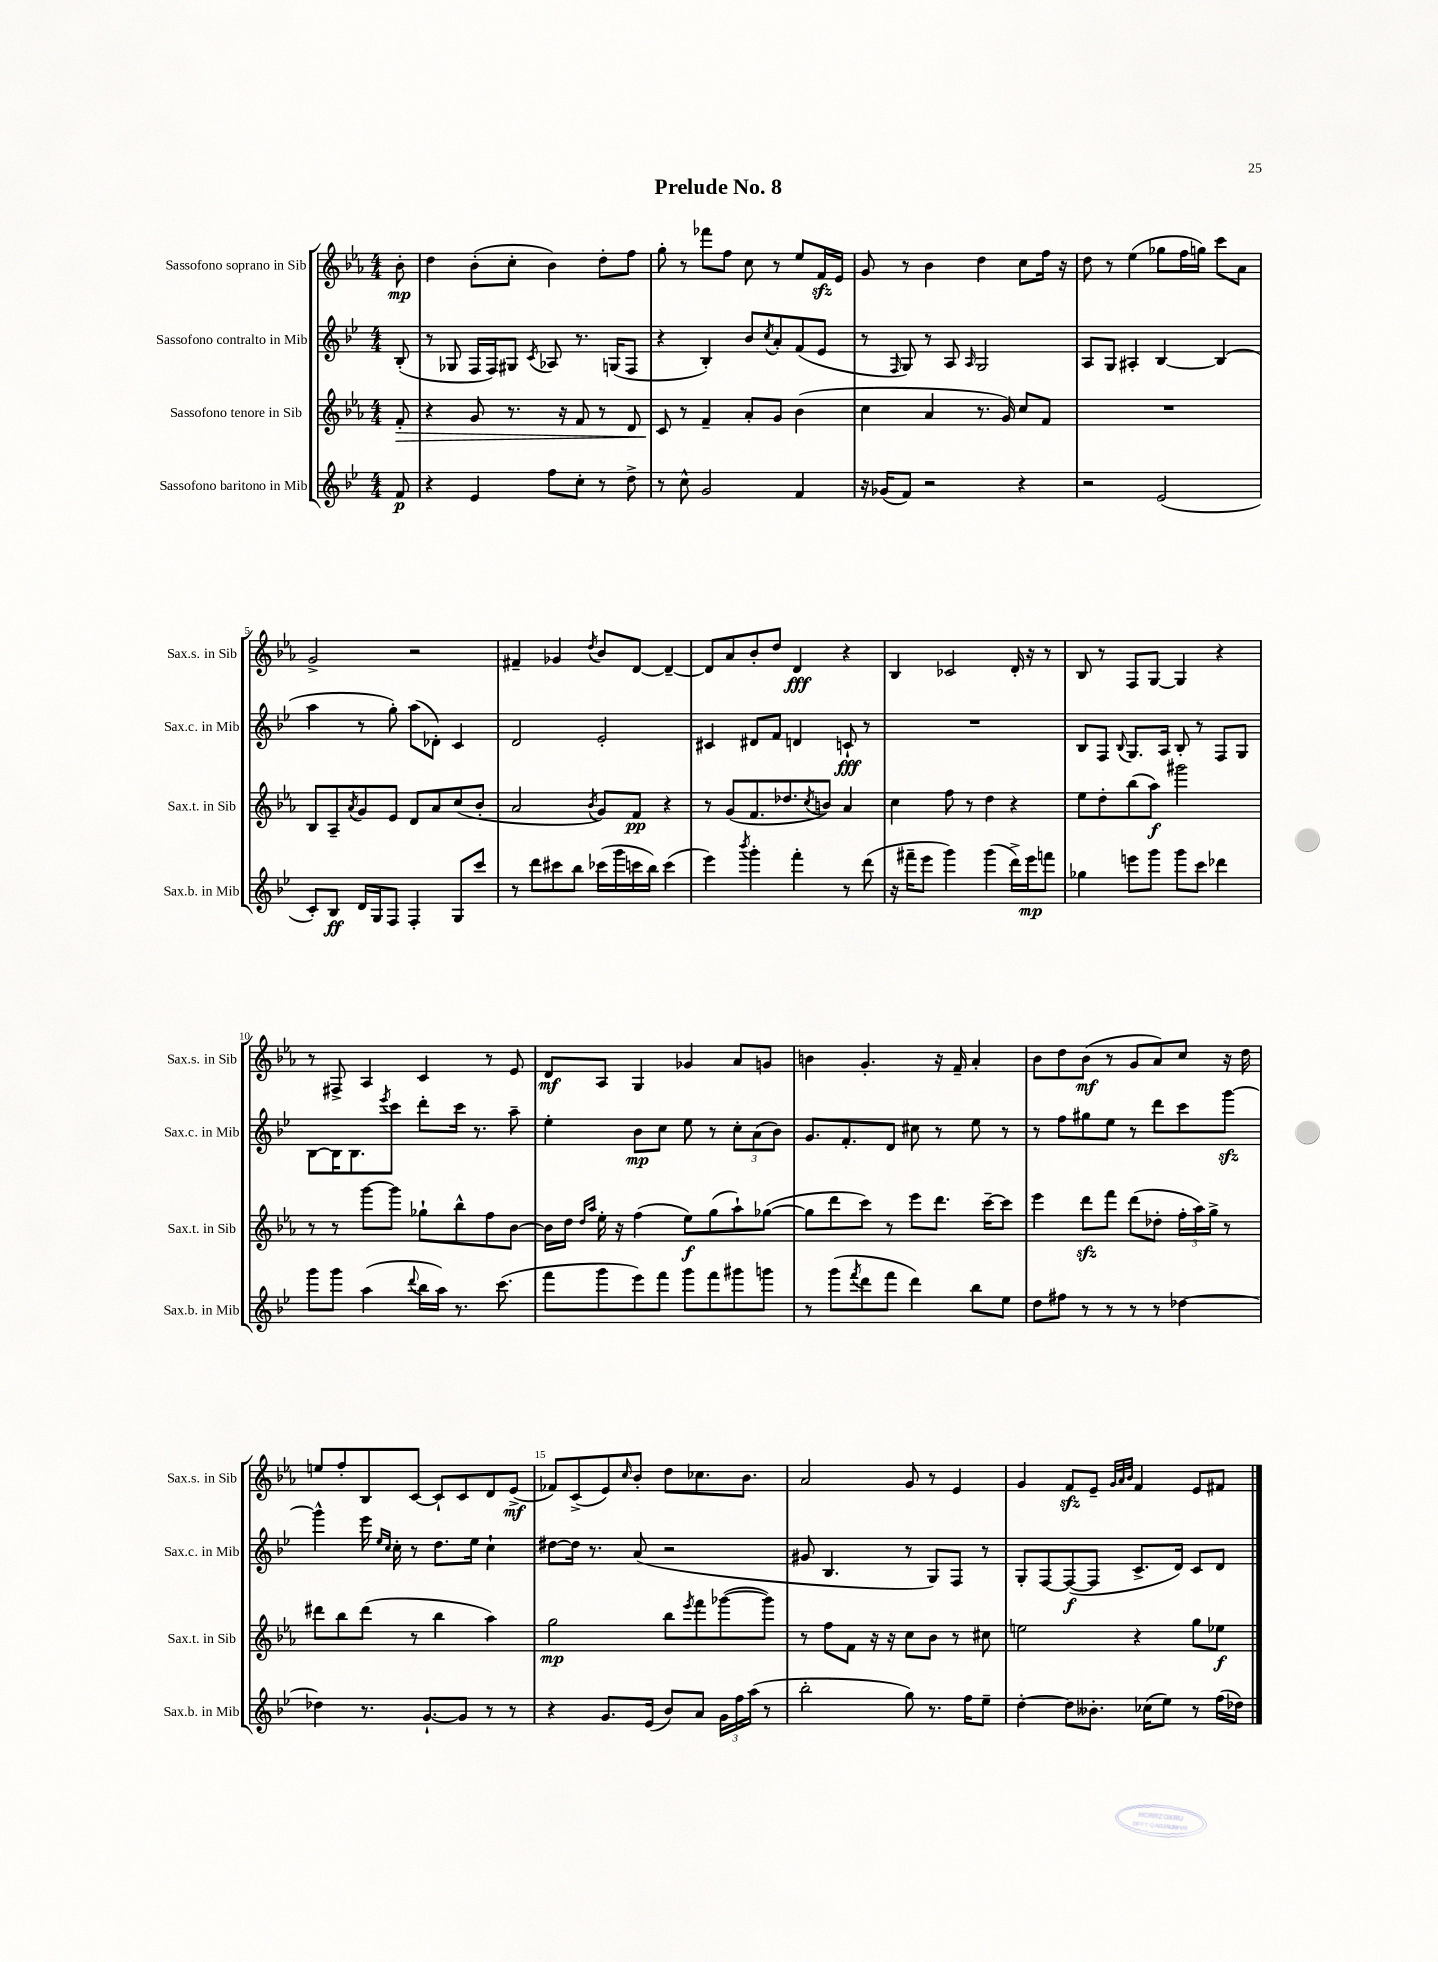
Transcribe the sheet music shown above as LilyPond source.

\header { title = "Prelude No. 8" }
<<
\new StaffGroup <<
\new Staff = "s0" \with { instrumentName = "Sassofono soprano in Sib" shortInstrumentName = "Sax.s. in Sib" } {
    \clef treble \key ees \major \numericTimeSignature \time 4/4 \partial 8
    bes'8-.\mp |
    d''4 bes'8-.( c''8-. bes'4) d''8-. f''8 |
    g''8-. r8 fes'''8 f''8 c''8 r8 ees''8 f'16\sfz ees'16 |
    g'8 r8 bes'4 d''4 c''8 f''16 r16 |
    d''8 r8 ees''4( ges''8 f''16 g''16) c'''8 aes'8 |
    g'2-> r2 |
    fis'4-- ges'4 \acciaccatura { d''8 } bes'8 d'8~ d'4~-- |
    d'8 aes'8 bes'8-. d''8 d'4\fff r4 |
    bes4 ces'2 d'16-. r16 r8 |
    bes8 r8 f8 g8~ g4 r4 |
    r8 fis8-> aes4 c'4 r8 ees'8 |
    d'8\mf aes8 g4 ges'4 aes'8 g'8 |
    b'4 g'4.-. r16 f'16-- aes'4-. |
    bes'8 d''8 bes'8\mf( r8 g'8 aes'8) c''8 r16 d''16 |
    e''8 f''8-. bes8 c'8~ c'8-! c'8 d'8 ees'8->\mf( |
    fes'8) c'8->( ees'8) \grace { c''16 } bes'8-. d''8 ces''8. bes'8. |
    aes'2 g'8 r8 ees'4 |
    g'4 f'8\sfz ees'8-- \grace { g'32 aes'32 bes'32 } f'4 ees'8 fis'8 \bar "|." |
}
\new Staff = "s1" \with { instrumentName = "Sassofono contralto in Mib" shortInstrumentName = "Sax.c. in Mib" } {
    \clef treble \key bes \major \numericTimeSignature \time 4/4 \partial 8
    bes8-.( |
    r8 ges8 f16 f16) gis8 \acciaccatura { c'8 } aes8 r8. g16( f8 |
    r4 bes4-.) bes'8 \acciaccatura { c''8 } a'8-. f'8( ees'8 |
    r8 \grace { f16 } g8) r8 a8 \grace { a16 } g2 |
    a8 g8 ais4-. bes4~ bes4( |
    a''4 r8 g''8-.) a''8( des'8-.) c'4 |
    d'2 ees'2-. |
    cis'4 dis'8 f'8 d'4 c'8-!\fff r8 |
    R1 |
    bes8 f8 \appoggiatura { bes8 } g8. a16 bes8-. r8 f8 g8 |
    bes8~ bes16 bes8. \acciaccatura { ees'''8 } c'''8 d'''8-. c'''16 r8. a''8-- |
    ees''4-. bes'8\mp c''8 ees''8 r8 \tuplet 3/2 { c''8-. a'8( bes'8) } |
    g'8. f'8.-. d'8 cis''8 r8 ees''8 r8 |
    r8 f''8 gis''8 ees''8 r8 d'''8 c'''8 g'''8~\sfz |
    g'''4-^ ees'''16 \grace { ees''16 c''16 } c''16-. r8 d''8. ees''16 c''4-! |
    dis''8~ dis''16 r8. a'8( r2 |
    gis'8 bes4. r8 g8) f8 r8 |
    g8-. f8~ f8~\f( f8 c'8.-> d'16) c'8 d'8 \bar "|." |
}
\new Staff = "s2" \with { instrumentName = "Sassofono tenore in Sib" shortInstrumentName = "Sax.t. in Sib" } {
    \clef treble \key ees \major \numericTimeSignature \time 4/4 \partial 8
    f'8-.\> |
    r4 g'8 r8. r16 f'8 r8 d'8 |
    c'8\! r8 f'4-- aes'8-. g'8 bes'4( |
    c''4 aes'4 r8. g'16) c''8 f'8 |
    R1 |
    bes8 aes8-- \acciaccatura { aes'8 } g'8 ees'8 d'8 aes'8 c''8( bes'8-. |
    aes'2 \acciaccatura { bes'8 } g'8) f'8\pp r4 |
    r8 g'8( f'8. des''8. \acciaccatura { c''8 } b'8) aes'4 |
    c''4 f''8 r8 d''4 r4 |
    ees''8 d''8-. bes''8( aes''8\f) gis'''2 |
    r8 r8 g'''8~ g'''8 ges''8-! bes''8-^ f''8 bes'8~ |
    bes'16 d''16 \grace { d''16 aes''16 } ees''16-. r16 f''4( ees''8\f) g''8( aes''8-!) ges''8~( |
    ges''8 d'''8 c'''8) r8 ees'''8 d'''8. c'''16~-- c'''8 |
    ees'''4 d'''8\sfz f'''8 d'''8( des''8-. \tuplet 3/2 { f''16-. aes''16) g''16-> } r8 |
    dis'''8 bes''8 dis'''8( r8 bes''4 aes''4) |
    g''2\mp bes''8 \acciaccatura { ees'''8 } f'''8 ges'''8~( ges'''8) |
    r8 f''8 f'8 r16 r16 c''8 bes'8 r8 cis''8 |
    e''2 r4 g''8 ees''8\f \bar "|." |
}
\new Staff = "s3" \with { instrumentName = "Sassofono baritono in Mib" shortInstrumentName = "Sax.b. in Mib" } {
    \clef treble \key bes \major \numericTimeSignature \time 4/4 \partial 8
    f'8\p |
    r4 ees'4 f''8 c''8-. r8 d''8-> |
    r8 c''8-^ g'2 f'4 |
    r16 ges'16( f'8) r2 r4 |
    r2 ees'2( |
    c'8-.) bes8\ff d'16 g16 f8 f4-. g8 c'''8 |
    r8 d'''8 cis'''8 bes''8 ces'''16( g'''16 c'''16 bes''16) c'''4( |
    ees'''4) \acciaccatura { bes'''8 } g'''4-. f'''4-. r8 d'''8( |
    r16 fis'''16-- ees'''8 g'''4) g'''4( d'''16->) ees'''16\mp f'''8 |
    ges''4 e'''8 g'''8 g'''8 c'''8 des'''4 |
    g'''8 g'''8 a''4( \appoggiatura { d'''8 } bes''16 a''16) r8. c'''8.( |
    f'''8 g'''8 ees'''8) f'''8 g'''8 f'''8 gis'''8 g'''8 |
    r8 g'''8( \acciaccatura { f'''8 } d'''8 f'''8 d'''4) bes''8 ees''8 |
    d''8 fis''8 r8 r8 r8 r8 des''4~ |
    des''4 r8. g'8.~-! g'8 r8 r8 |
    r4 g'8. ees'16( bes'8) a'8 \tuplet 3/2 { g'16 f''16 a''16( } r8 |
    bes''2-. g''8) r8. f''16 ees''8-- |
    d''4~-. d''8 beses'8.-. ces''16( ees''8) r8 f''16( des''16) \bar "|." |
}
>>
>>
\layout { \context { \Score \override BarNumber.break-visibility = ##(#f #t #t) barNumberVisibility = #(every-nth-bar-number-visible 5) } }
